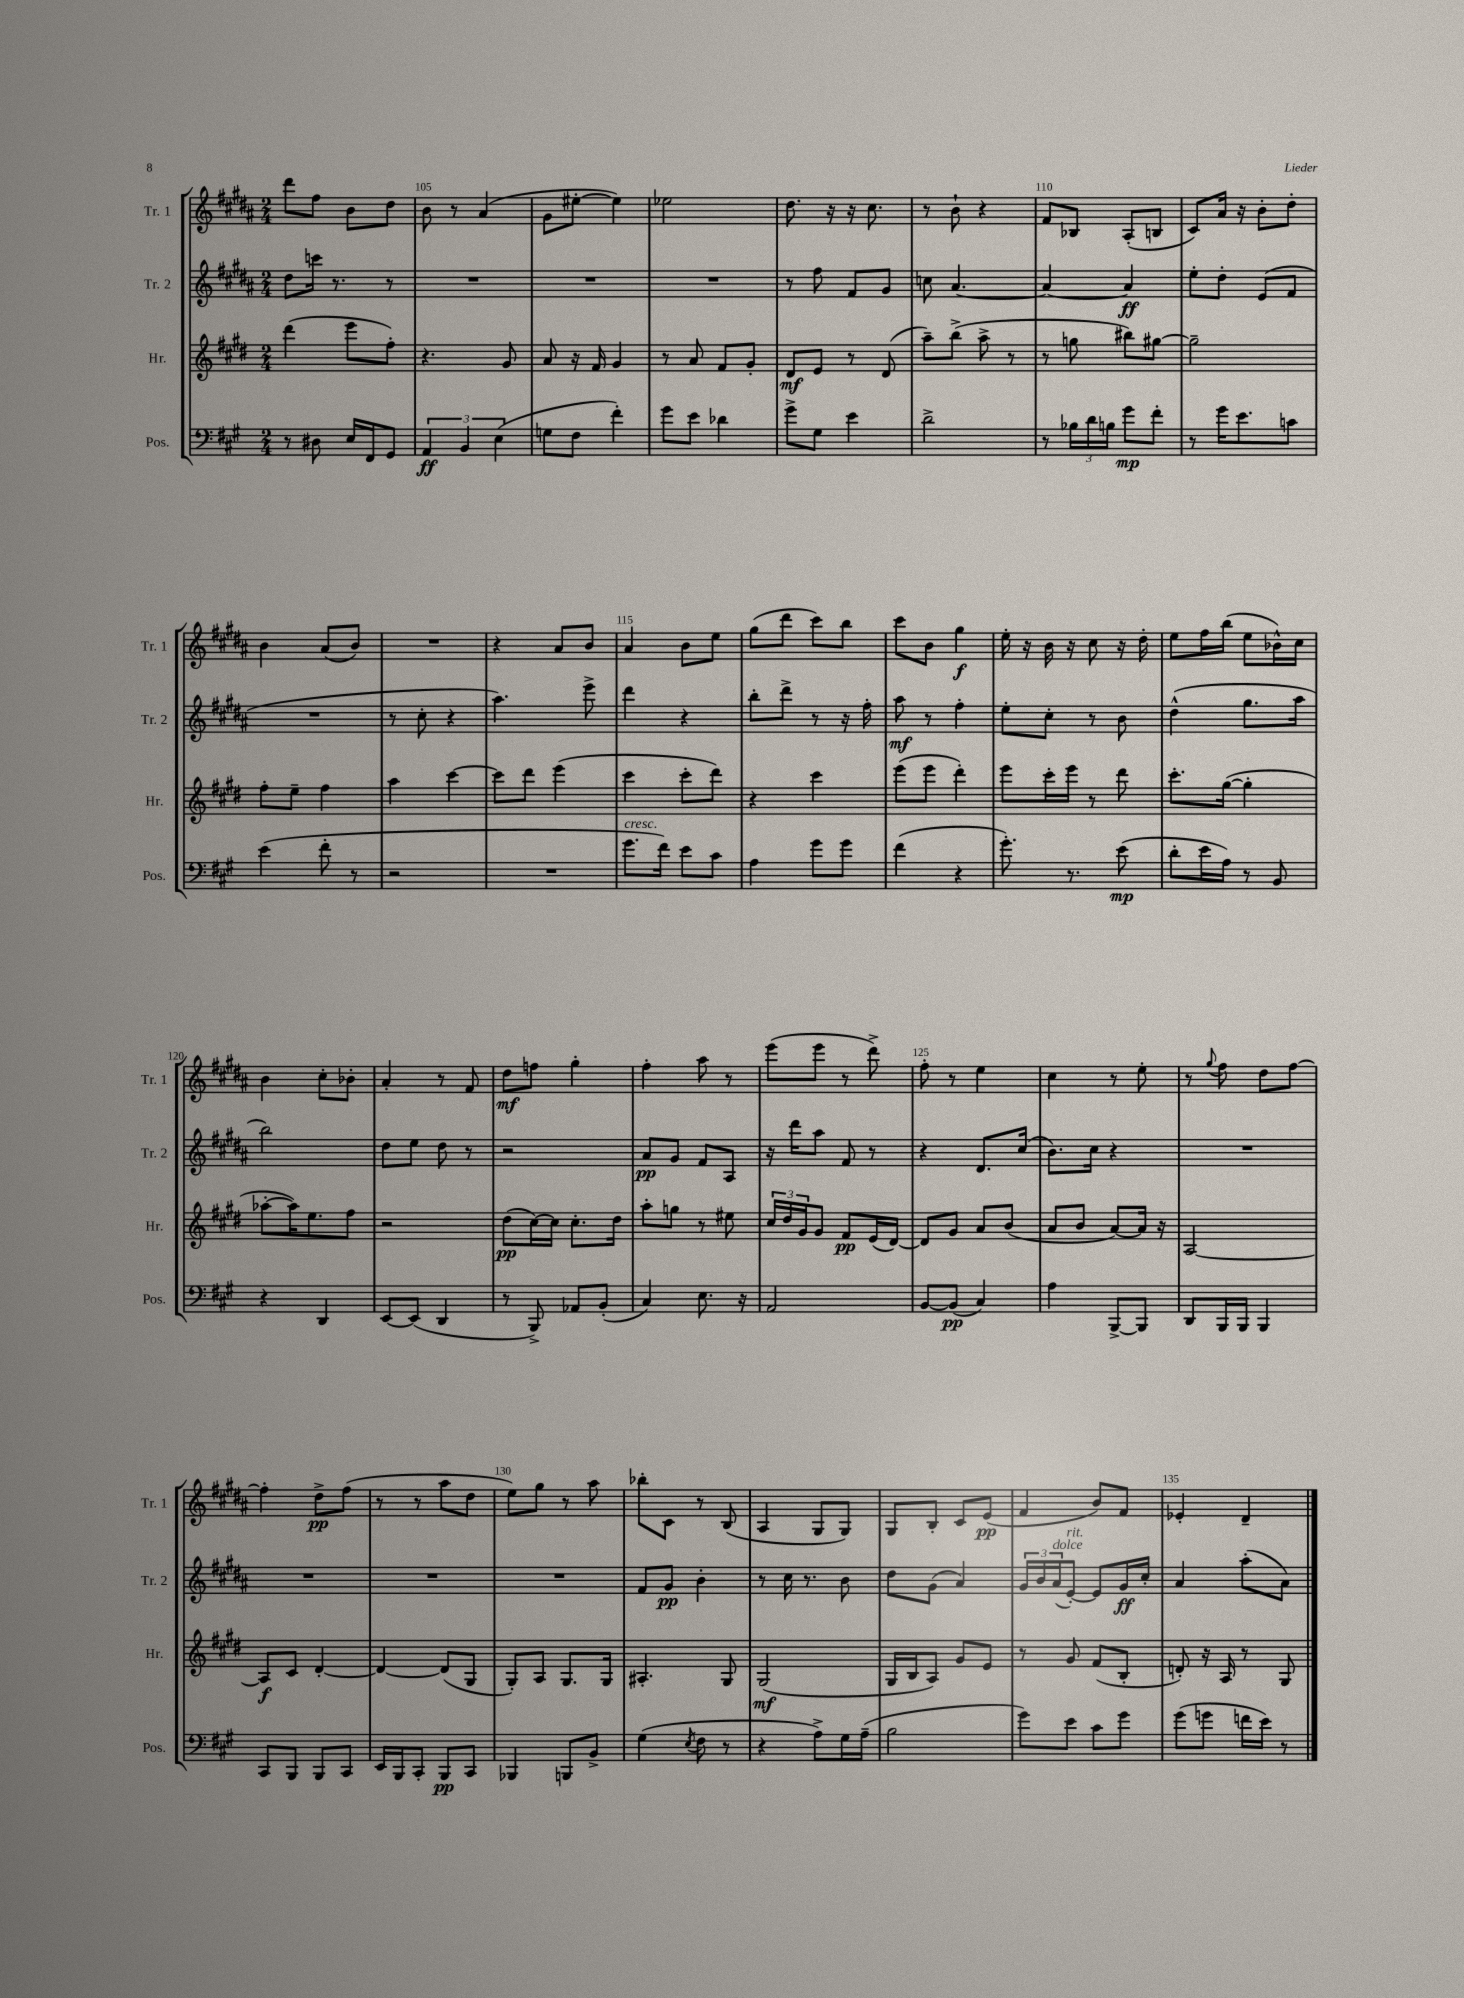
<<
\new StaffGroup <<
\new Staff = "s0" \with { instrumentName = "Tr. 1" shortInstrumentName = "Tr. 1" } {
    \clef treble \key b \major \numericTimeSignature \time 2/4
    dis'''8 fis''8 b'8 dis''8 |
    b'8 r8 ais'4( |
    gis'8 eis''8~-. eis''4) |
    ees''2 |
    dis''8. r16 r16 cis''8. |
    r8 b'8-! r4 |
    fis'8 bes8 ais8-.( b8 |
    cis'8) ais'16 r16 b'8-. dis''8-. |
    b'4 ais'8( b'8) |
    R2 |
    r4 ais'8 b'8 |
    ais'4 b'8 e''8 |
    gis''8( dis'''8 cis'''8) b''8 |
    cis'''8 b'8 gis''4\f |
    e''16-. r16 b'16 r16 cis''8 r16 dis''16-. |
    e''8 fis''16 b''16( e''8 bes'16-^) cis''16 |
    b'4 cis''8-. bes'8-. |
    ais'4-. r8 fis'8 |
    dis''8\mf f''8 gis''4-. |
    fis''4-. ais''8 r8 |
    e'''8( e'''8 r8 dis'''8->) |
    fis''8-. r8 e''4 |
    cis''4 r8 e''8-. |
    r8 \appoggiatura { gis''8 } fis''8 dis''8 fis''8~ |
    fis''4-. dis''8->\pp fis''8( |
    r8 r8 ais''8 dis''8 |
    e''8) gis''8 r8 ais''8 |
    bes''8-. cis'8 r8 b8( |
    ais4 gis8 gis8) |
    gis8 b8-. cis'8 e'8\pp( |
    fis'4 b'8) fis'8 |
    ees'4-. dis'4-- \bar "|." |
}
\new Staff = "s1" \with { instrumentName = "Tr. 2" shortInstrumentName = "Tr. 2" } {
    \clef treble \key b \major \numericTimeSignature \time 2/4
    dis''8 c'''16 r8. r8 |
    R2 |
    R2 |
    R2 |
    r8 fis''8 fis'8 gis'8 |
    c''8 ais'4.~ |
    ais'4~ ais'4\ff |
    e''8-. dis''8-. e'8( fis'8 |
    R2 |
    r8 cis''8-. r4 |
    ais''4.) e'''8-> |
    dis'''4 r4 |
    b''8-. dis'''8-> r8 r16 fis''16-. |
    ais''8\mf r8 fis''4-. |
    e''8-. cis''8-. r8 b'8 |
    dis''4-^( gis''8. ais''16 |
    b''2) |
    dis''8 e''8 dis''8 r8 |
    r2 |
    ais'8\pp gis'8 fis'8 ais8 |
    r16 dis'''16 ais''8 fis'8 r8 |
    r4 dis'8. cis''16( |
    b'8.) cis''16 r4 |
    R2 |
    R2 |
    R2 |
    R2 |
    fis'8 gis'8\pp b'4-. |
    r8 cis''16 r8. b'8 |
    dis''8 gis'8( ais'4) |
    \tuplet 3/2 { gis'16 b'16 ais'16^\markup { \italic "dolce" }( } e'8~-.^\markup { \italic "rit." }) e'8 gis'16\ff cis''16-. |
    ais'4 ais''8-.( ais'8) \bar "|." |
}
\new Staff = "s2" \with { instrumentName = "Hr." shortInstrumentName = "Hr." } {
    \clef treble \key e \major \numericTimeSignature \time 2/4
    dis'''4( e'''8 fis''8-.) |
    r4. gis'8 |
    a'8 r16 fis'16 gis'4 |
    r8 a'8 fis'8 gis'8-. |
    dis'8\mf e'8 r8 dis'8( |
    a''8--) b''8->( a''8-> r8 |
    r8 g''8 bis''8) gis''8~ |
    gis''2-- |
    fis''8-. e''8-- fis''4 |
    a''4 cis'''4~ |
    cis'''8 dis'''8 e'''4( |
    cis'''4 cis'''8-. dis'''8) |
    r4 cis'''4 |
    e'''8( e'''8 dis'''4-.) |
    e'''8 cis'''16-. e'''16 r8 dis'''8 |
    cis'''8.-. gis''16~( gis''4-. |
    aes''8~-. aes''16) e''8. fis''8 |
    r2 |
    dis''8\pp( cis''16~) cis''16 cis''8.-. dis''16 |
    a''8-. g''8 r8 eis''8 |
    \tuplet 3/2 { cis''16 dis''16 gis'16 } gis'8 fis'8\pp e'16( dis'16~) |
    dis'8 gis'8 a'8 b'8( |
    a'8 b'8 a'8~) a'16 r16 |
    a2~ |
    a8\f cis'8 dis'4~-. |
    dis'4~ dis'8( gis8 |
    gis8-.) a8 gis8. gis16 |
    ais4.-. gis8 |
    gis2\mf( |
    gis16 b16 a8) gis'8 e'8 |
    r8 gis'8 fis'8( b8-. |
    d'8-.) r16 a16 r8 gis8 \bar "|." |
}
\new Staff = "s3" \with { instrumentName = "Pos." shortInstrumentName = "Pos." } {
    \clef bass \key a \major \numericTimeSignature \time 2/4
    r8 dis8 e16 fis,16 gis,8 |
    \tuplet 3/2 { a,4\ff b,4 e4( } |
    g8 fis8 fis'4-.) |
    gis'8 e'8 des'4 |
    gis'8-> gis8 e'4 |
    d'2-> |
    r8 \tuplet 3/2 { bes16 d'16 b16 } gis'8\mp fis'8-. |
    r8 gis'16 e'8. c'8 |
    e'4( fis'8-. r8 |
    r2 |
    R2 |
    gis'8.^\markup { \italic "cresc." } fis'16) e'8 cis'8 |
    a4 gis'8 gis'8 |
    fis'4( r4 |
    gis'8.-.) r8. e'8\mp( |
    d'8-. e'16 a16) r8 b,8 |
    r4 d,4 |
    e,8~ e,8( d,4 |
    r8 b,,8->) aes,8 b,8-.( |
    cis4) e8. r16 |
    a,2 |
    b,8~ b,8\pp( cis4) |
    a4 b,,8~-> b,,8 |
    d,8 b,,16 b,,16 b,,4 |
    cis,8 b,,8 b,,8 cis,8 |
    e,16 b,,16 cis,8-. b,,8\pp cis,8 |
    bes,,4 b,,8 b,8-> |
    gis4( \acciaccatura { e8 } fis8 r8 |
    r4 a8->) gis16 a16--( |
    b2 |
    gis'8) e'8 cis'8 gis'8 |
    gis'8( g'8 f'16 e'16) r8 \bar "|." |
}
>>
>>
\layout { \context { \Score currentBarNumber = #104 \override BarNumber.break-visibility = ##(#f #t #t) barNumberVisibility = #(every-nth-bar-number-visible 5) } }
